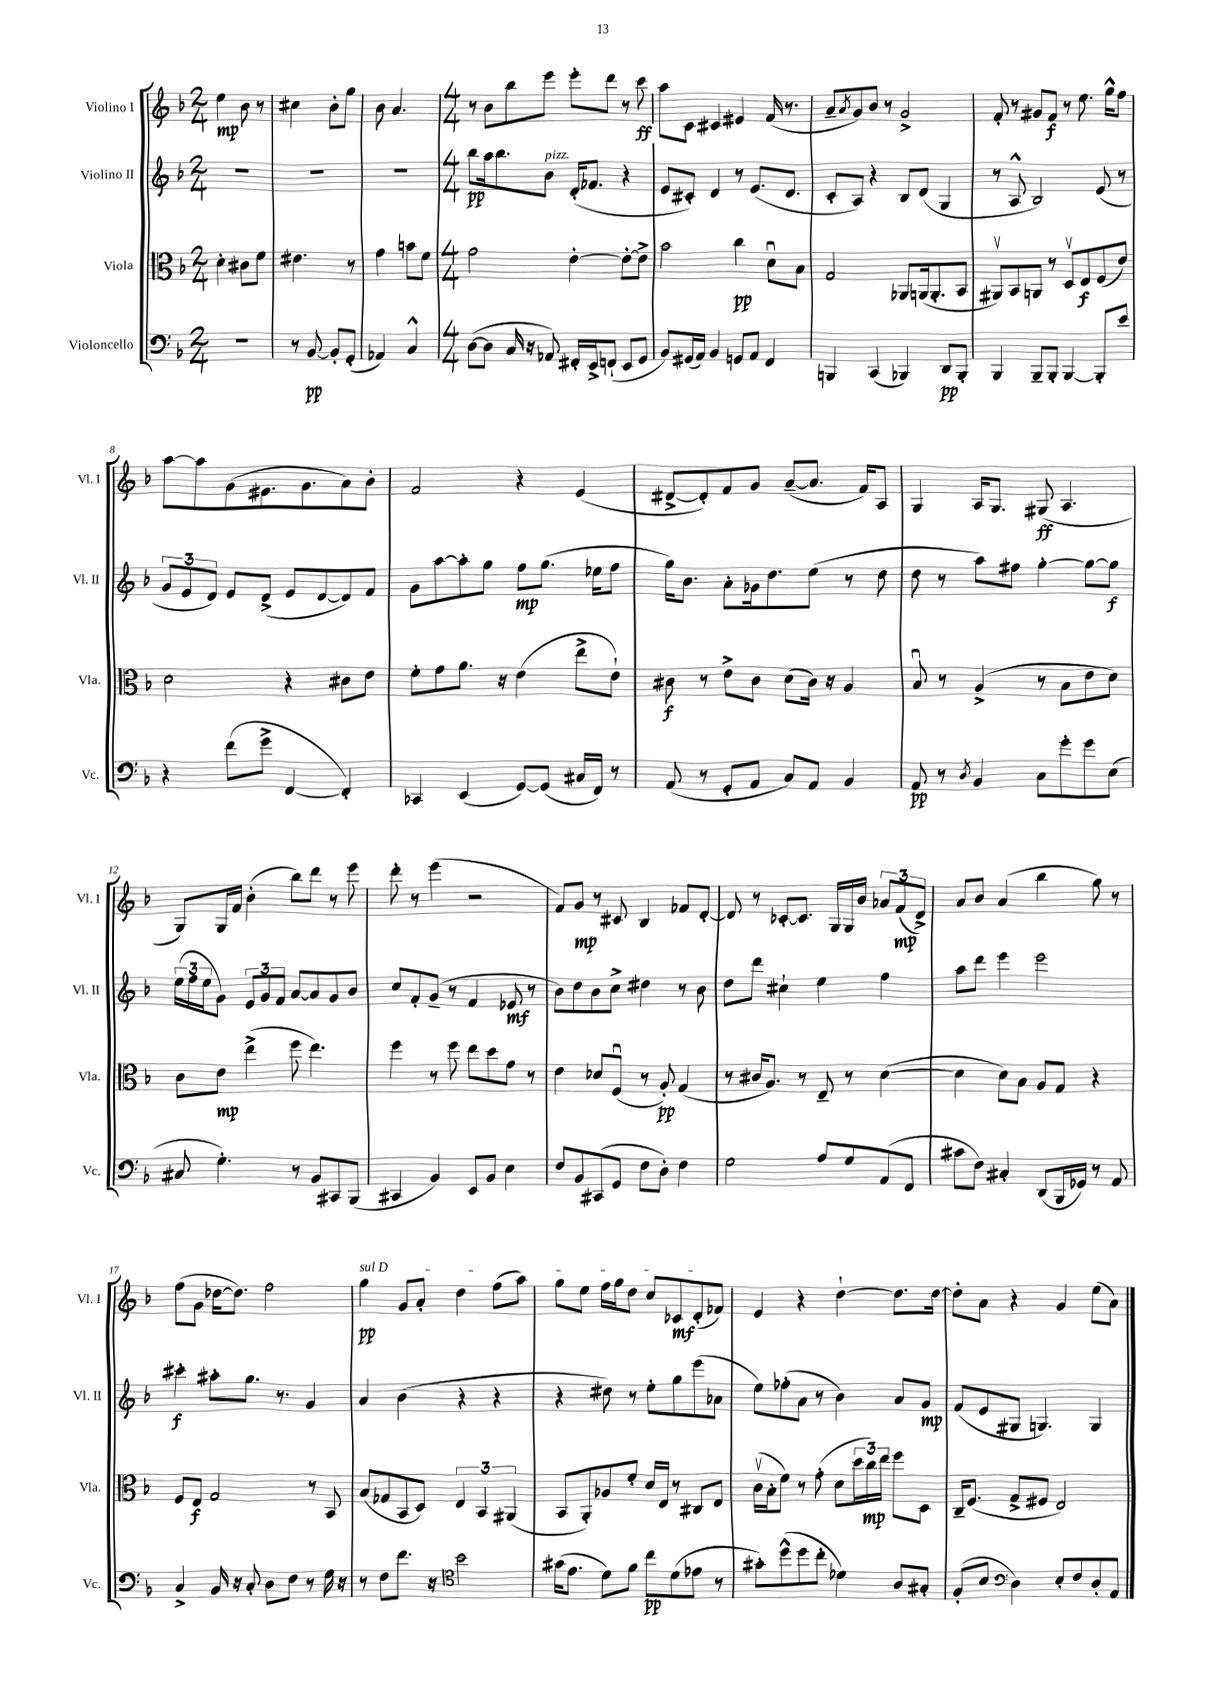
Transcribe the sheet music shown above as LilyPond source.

<<
\new StaffGroup <<
\new Staff = "s0" \with { instrumentName = "Violino I" shortInstrumentName = "Vl. I" } {
    \clef treble \key f \major \numericTimeSignature \time 2/4
    e''4\mp bes'8 r8 |
    cis''4 bes'8-. g''8 |
    bes'8 a'4. |
    \numericTimeSignature \time 4/4 r8 bes'8 bes''8 e'''8 e'''8-. d'''8 r8 c'''8\ff |
    a''8 c'8 cis'4 eis'4 f'16( r8. |
    a'8-- \acciaccatura { a'8 } g'8) bes'8 r8 g'2-> |
    f'8-. r8 gis'8 f'8\f r8 e''8. g''16-^ f''8 |
    a''8~ a''8 g'8( eis'8. g'8. a'8) bes'8-. |
    f'2 r4 e'4( |
    dis'8~-> dis'8-.) f'8 g'8 a'8~--( a'8. f'16) a8 |
    g4 a16 g8. gis8\ff( a4. |
    g8) g16 f'16 bes'4-.( bes''8) d'''8 r8 e'''8 |
    d'''8-. r8 e'''4( r2 |
    f'8) g'8\mp r8 cis'8 bes4 fes'8 d'8~-. |
    d'8 r8 ces'8~-. ces'8. g16 g16 bes'16 \tuplet 3/2 { aes'8 f'8\mp( d'8->) } |
    a'8 bes'8 a'4( bes''4 g''8) r8 |
    f''8( g'8 des''16~ des''8.) f''2 |
    \once \override TextSpanner.bound-details.left.text = \markup { \italic "sul D" } g''4\pp\startTextSpan g'8 a'8-. d''4 f''8( a''8) |
    g''8 e''8 f''16 g''16 d''8 c''8 ces'8\mf d'8-.( fes'8\stopTextSpan) |
    e'4 r4 d''4~-! d''8. d''16~ |
    d''8-. a'8 r4 g'4 e''8( a'8) \bar "|." |
}
\new Staff = "s1" \with { instrumentName = "Violino II" shortInstrumentName = "Vl. II" } {
    \clef treble \key f \major \numericTimeSignature \time 2/4
    R2 |
    R2 |
    R2 |
    \numericTimeSignature \time 4/4 bes''8\pp a''16 bes''8. bes'8^\markup { \italic "pizz." } d'16-.( fes'8. r4 |
    e'8 cis'8-.) d'4 r8 e'8.( d'8. |
    c'8-. a8) r4 bes8 d'8( g4 |
    r8 a8-^ bes2) e'8( r8 |
    \tuplet 3/2 { g'8 e'8 d'8) } e'8 d'8->( e'8 d'8~ d'8) f'8 |
    g'8 a''8~ a''8-. g''8 f''8\mp g''8.( ees''16 f''8 |
    g''16) bes'8. a'8-. ges'16 d''8. e''8( r8 d''8 |
    d''8 r8 a''8) fis''8 g''4~-. g''8~ g''8\f |
    \tuplet 3/2 { e''16( f''16 e''16 } g'8) \tuplet 3/2 { e'8 g'8 f'8 } a'8~ a'8 g'8 bes'8 |
    c''8 f'8-. g'8--( r8 f'4 ees'8\mf r8 |
    bes'8) d''8 bes'8 c''8-> dis''4 r8 bes'8 |
    d''8 d'''8 cis''4-! e''4 f''4 |
    a''8 d'''8 e'''4 e'''2 |
    cis'''4-.\f ais''8-. g''8. r8. g'4 |
    a'4 bes'4( r4 r4 |
    r4 dis''8) r8 e''8-. g''8 e'''8( aes'8 |
    e''8) fes''8-.( a'8 r8 bes'4) a'8 g'8\mp |
    f'8( e'8 gis8 g4.) g4 \bar "|." |
}
\new Staff = "s2" \with { instrumentName = "Viola" shortInstrumentName = "Vla." } {
    \clef alto \key f \major \numericTimeSignature \time 2/4
    d'4-. cis'8 f'8 |
    eis'4. r8 |
    g'4 b'8 f'8 |
    \numericTimeSignature \time 4/4 g'2 e'4~-. e'8~-. e'8-> |
    bes'2 c''4\pp d'8\downbow bes8 |
    g2 aes,8 a,16( a,8.-. bes,8 |
    ais,8\upbow) bes,8 a,8 r8 d8\upbow e8\f f8( e'8) |
    d'2 r4 cis'8 e'8 |
    f'8-. g'8 a'8. r16 e'4( e''8-> e'8-!) |
    cis'8\f r8 e'8-> cis'8 d'8( cis'16) r16 a4 |
    bes8\downbow r8 a4->( r8 bes8 e'8 d'8) |
    c'8 e'8\mp e''4->( f''8 e''4.) |
    f''4 r8 f''8 e''8 d''8 g'8 r8 |
    e'4 des'8 f8\downbow( r8 a8-.\pp) g4( |
    r8 cis'16 a8.) r8 e8-- r8 d'4~( |
    d'4 d'8) bes8 a8 g8 r4 |
    f8 e8\f g2 r8 bes,8 |
    bes8( ges8 bes,8 d8) \tuplet 3/2 { e4 bes,4 ais,4( } |
    bes,8 a,8-.) aes8 f'8-. d'16 e16 r8 cis8 e8 |
    c'16\upbow( bes16-. f'8) r8 g'8-.( d'8 \tuplet 3/2 { d''16 c''16\mp) e''16 } f''8 d8 |
    c16-- f8.( g8-> fis8 e2) \bar "|." |
}
\new Staff = "s3" \with { instrumentName = "Violoncello" shortInstrumentName = "Vc." } {
    \clef bass \key f \major \numericTimeSignature \time 2/4
    r2 |
    r8 bes,8~\pp bes,8-. g,8-.( |
    aes,4) c4-^ |
    \numericTimeSignature \time 4/4 d8~( d8 c16 r16 aes,8) fis,16-. e,16-> f,8-!( e,8 g,8 |
    bes,8) gis,16( a,16) bes,4 g,8 a,8 f,4 |
    b,,4 c,4( bes,,4) d,8\pp bes,,8-. |
    bes,,4 bes,,8-- bes,,8-. bes,,4~ bes,,8-. e'8 |
    r4 f'8( g'8-> f,4~ f,4-.) |
    ces,4 e,4( g,8~) g,8( cis16 f,16) r8 |
    a,8( r8 g,8-. a,8 c8) a,8 bes,4 |
    a,8\pp r8 \acciaccatura { d8 } bes,4 c8 g'8-. g'8 e8( |
    cis8 g4.-.) r8 bes,8 cis,8 bes,,8( |
    cis,4 bes,4) e,8 bes,8 e4 |
    f8 bes,8 cis,8( g,8 f8 d8-.) f4 |
    g2 a8 g8 a,8( f,8 |
    cis'8 f8) cis4-. d,8( bes,,16 ges,16) r8 a,8 |
    c4-> bes,16 r16 c8-. d8 f8 r8 g16 r16 |
    r8 f8 f'8. r16 \clef tenor bes'2 |
    gis'16( e'8. d'8) f'8 c''8\pp d'8( ees'8 r8 |
    gis'8-.) d''8-^( d''8 c''8-. des'4) a8 gis8-. |
    f8-.( bes8 \clef bass d4) e8-. f8 d8-. a,8 \bar "|." |
}
>>
>>
